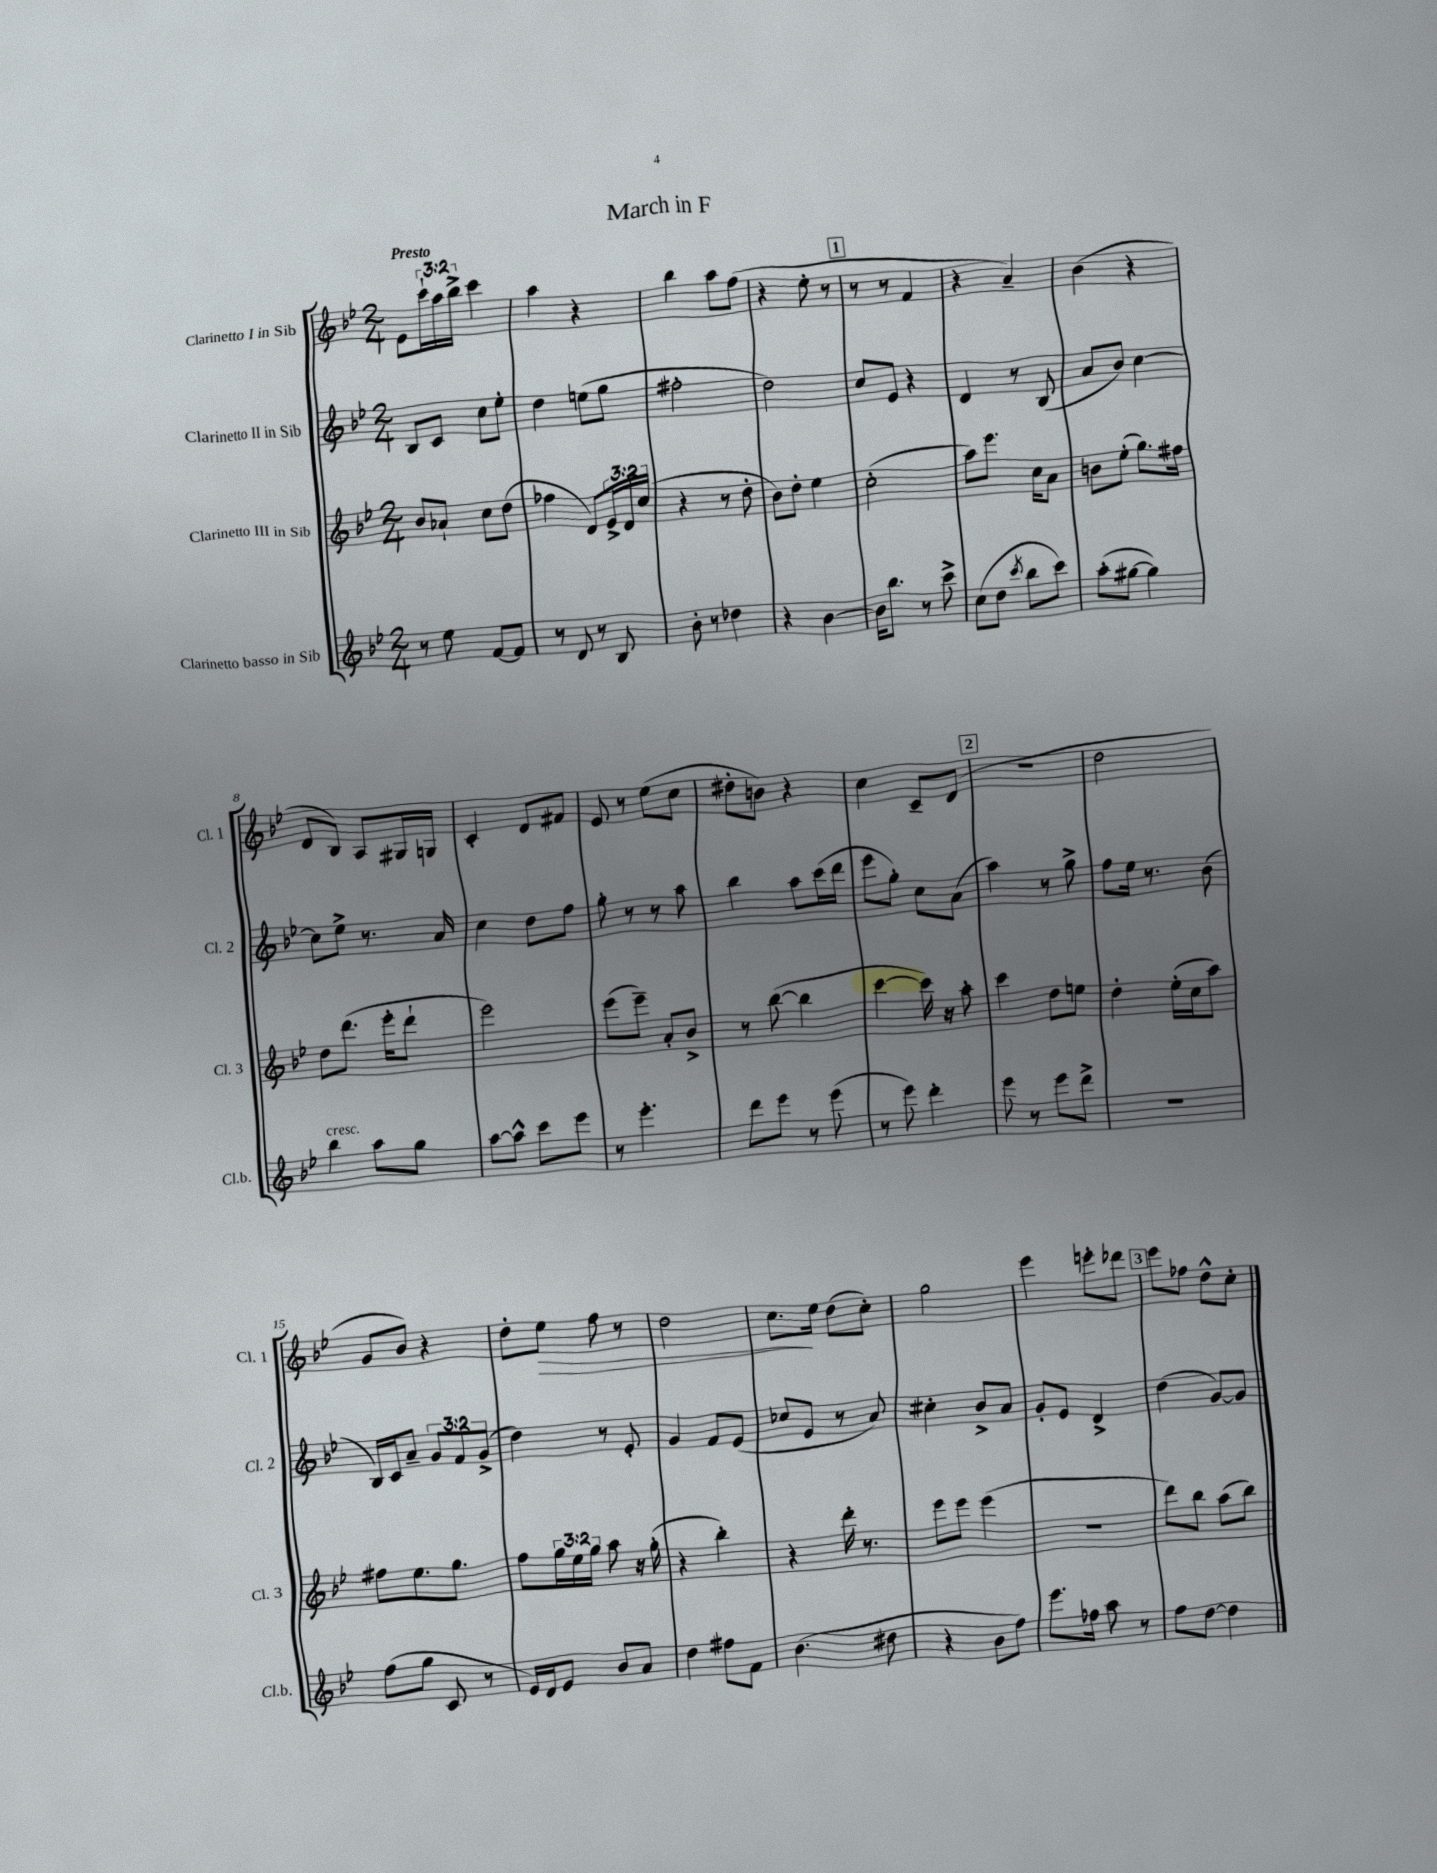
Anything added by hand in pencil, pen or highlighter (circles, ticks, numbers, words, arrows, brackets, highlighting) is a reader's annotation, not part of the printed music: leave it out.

**kern	**kern	**kern	**kern
*staff4	*staff3	*staff2	*staff1
*clefG2	*clefG2	*clefG2	*clefG2
*k[b-e-]	*k[b-e-]	*k[b-e-]	*k[b-e-]
*M2/4	*M2/4	*M2/4	*M2/4
8r	8b-	8B-	8e-
8ee-	8a-`	8c	24ccc`
.	.	.	24aa
.	.	.	24bb-^
[8f	8cc	8cc	4ccc
8f]	(8dd	8ee-'	.
=	=	=	=
8r	4ff-	4dd	4aa
8d	.	.	.
8r	8d)	(8ee	4r
8B-	24e-^	8gg	.
.	24d	.	.
.	(24cc	.	.
=	=	=	=
8b-'	4r	2ff#'	4bb-
8r	.	.	.
4dd-	8r	.	8aa
.	8dd'	.	(8ff
=	=	=	=
4r	8b-)	2dd)	4r
.	8dd'	.	.
[4b-	4ee-	.	8ee-'
.	.	.	8r
=	=	=	=
16b-]	(2cc'	8cc	8r
8.bb-	.	.	.
.	.	8e-	8r
8r	.	4r	4f
8ccc^	.	.	.
=	=	=	=
(8cc	8aa)	4d	4r
8dd	8.eee-	.	.
8qccc	.	.	.
8bb-	.	8r	4a~)
.	16cc	.	.
8ccc)	8a	(8B-	.
=	=	=	=
(8aa'	8b	8a	(4b-
[8gg#	(8ee-'	8b-)	.
4gg#])	8.gg)	[4cc	4r
.	16ff#	.	.
=	=	=	=
4bb-	8dd	8cc]	8d
.	(8.ddd	8ee-^	8B-)
8aa	.	8.r	8A
.	16eee-'	.	.
8gg	8ddd`	.	16G#
.	.	16a	16G
=	=	=	=
[8aa	2eee-)	4cc	4c'
8aa^^]	.	.	.
8ccc	.	8dd	8d
8eee-	.	8ff	8f#
=	=	=	=
8r	(8eee-	8gg'	8e-
4.eee-'	8eee-~)	8r	8r
.	8a'	8r	(8ee-
.	8b-^	8aa	8cc
=	=	=	=
8ddd	8r	4bb-	8dd#'
8eee-	([8bb-	.	8b)
8r	4bb-]	8aa	4r
(8eee-	.	(16ccc	.
.	.	16ddd	.
=	=	=	=
8r	[4ccc	8eee-	4cc
8eee-)	.	8gg')	.
4ddd'	16ccc])	8cc	8c~
.	16r	.	.
.	8aa'	(8a	(8d
=	=	=	=
8eee-	4ccc	4aa)	2r
8r	.	.	.
8eee-	8dd	8r	.
8ddd^	8ee	8gg^	.
=	=	=	=
2r	4dd'	8ff	2dd
.	.	16ee-	.
.	.	8.r	.
.	(16ee-'	.	.
.	16cc	.	.
.	8aa)	(8b-	.
=	=	=	=
(8ff	8ff#	16B-)	8g
.	.	16c	.
8gg	8.ee-	8a~	8b-)
8c	.	12g	4r
.	8.gg	.	.
.	.	12f	.
8r	.	.	.
.	.	(12g^	.
=	=	=	=
16e-)	8ff	4dd)	8dd'
16d	.	.	.
8e-	24gg	.	8ee-
.	24ee-	.	.
.	24gg	.	.
8b-	8aa	8r	8ff
8a	16r	8e-'	8r
.	(16gg'	.	.
=	=	=	=
4dd	4r	4g	2dd
8ff#	4bb-')	8f	.
8f	.	(8e-	.
=	=	=	=
(4.b-	4r	8cc-	8.cc
.	.	8e-	.
.	.	.	16ee-
.	16ddd'	8r	(8dd
.	8.r	.	.
8dd#	.	8a)	8cc')
=	=	=	=
4r	8eee-	4cc#'	2gg
.	8eee-	.	.
8b-	(4eee-	8b-^	.
8ff)	.	8a	.
=	=	=	=
8.eee-	2r	8g'	4eee-
.	.	8e-	.
16ff-	.	.	.
8aa	.	4d^	8eee'
8r	.	.	8ddd-
=	=	=	=
8ff	8ddd)	(4dd	8eee-
[8dd	8bb-	.	8ff-
4dd]	(8aa	[8g)	8dd^^
.	8bb-)	8g]	8cc'
==	==	==	==
*-	*-	*-	*-
